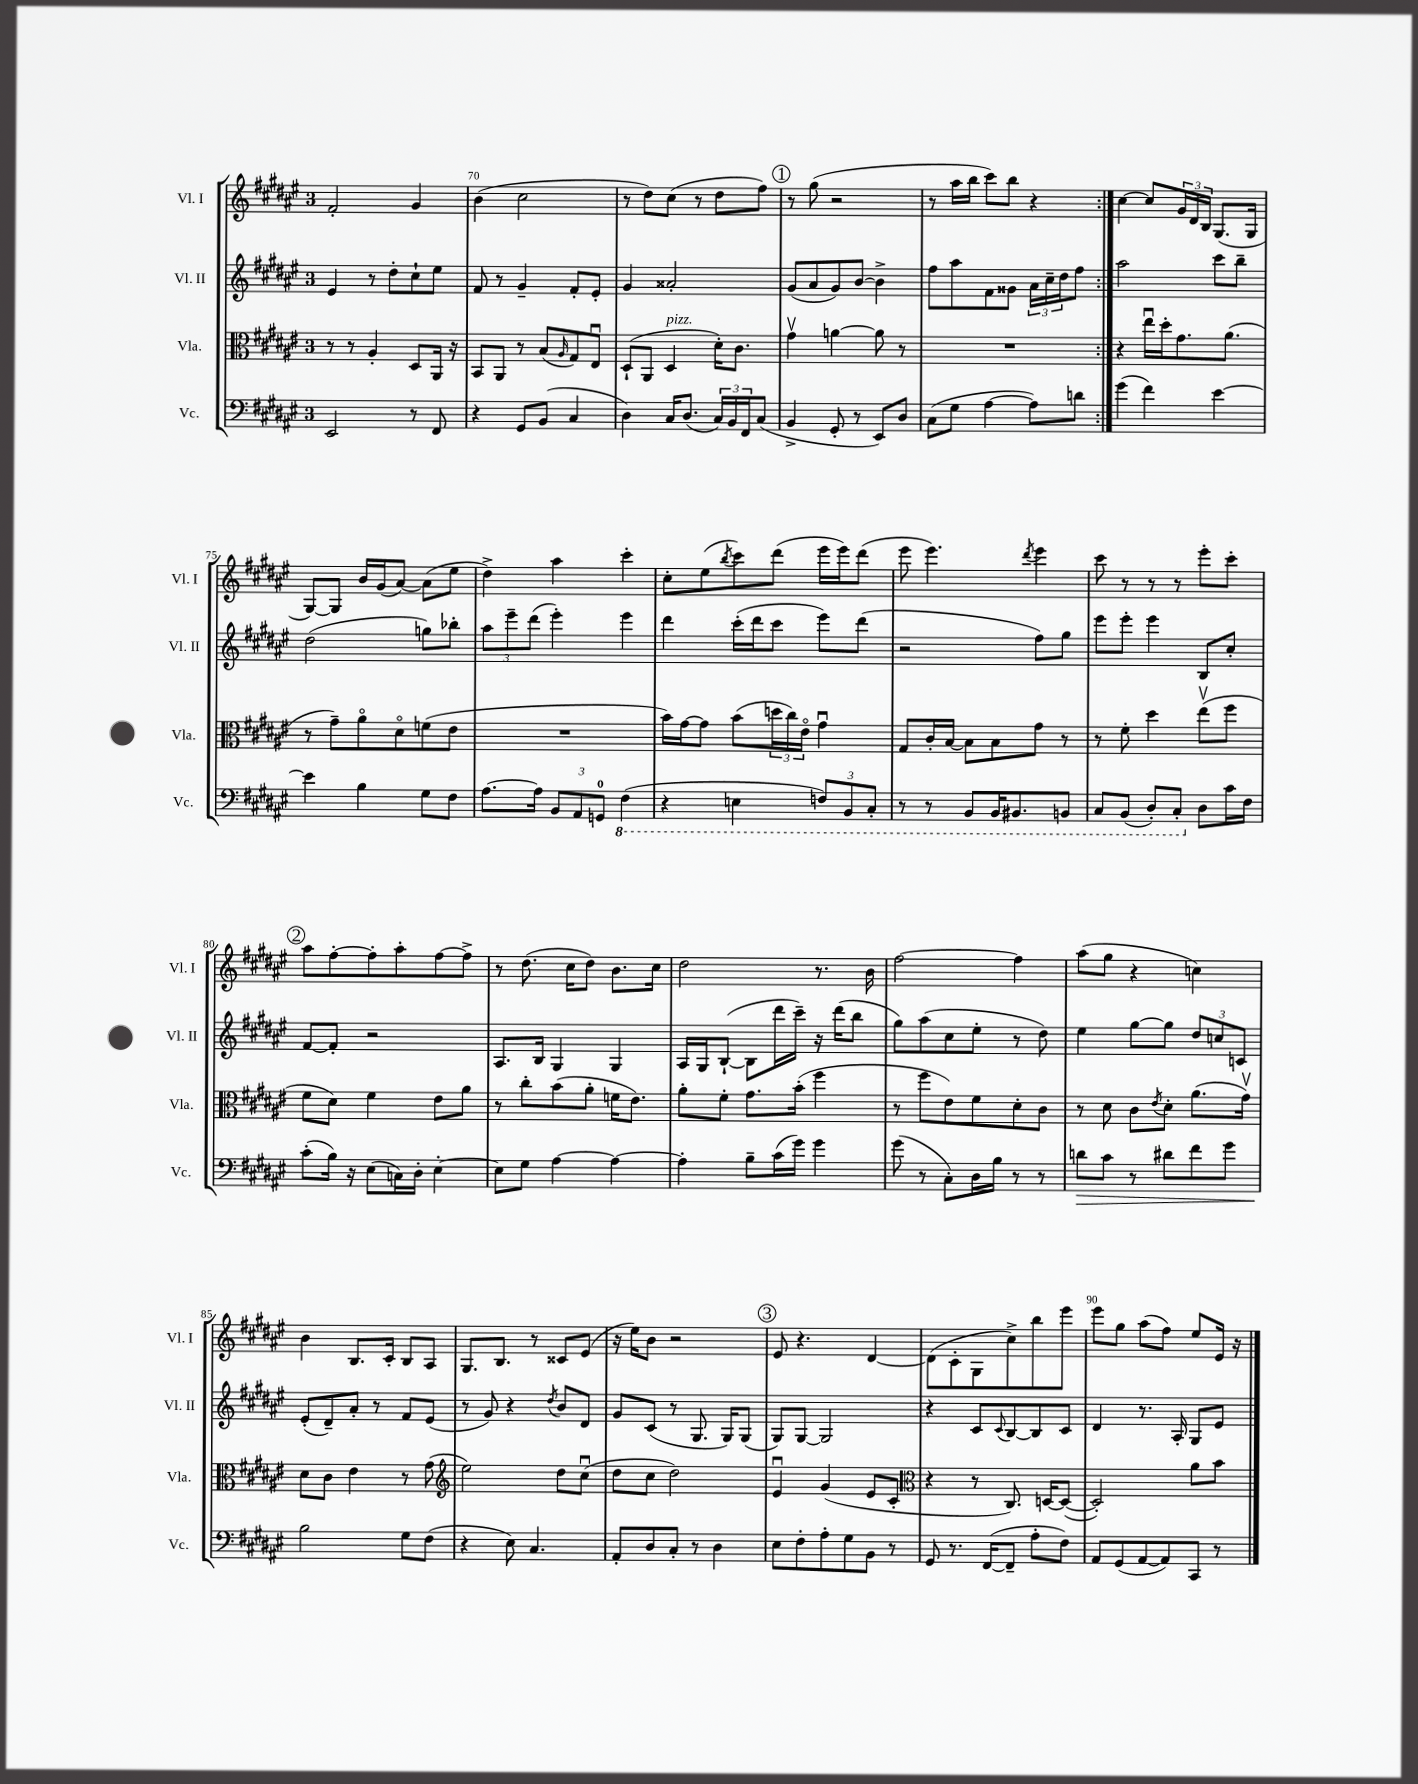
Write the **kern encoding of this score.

**kern	**dynam	**kern	**kern	**kern
*part4	*part4	*part3	*part2	*part1
*staff4	*staff4	*staff3	*staff2	*staff1
*I"Vc.	*	*I"Vla.	*I"Vl. II	*I"Vl. I
*I'Vc.	*	*I'Vla.	*I'Vl. II	*I'Vl. I
*clefF4	*	*clefC3	*clefG2	*clefG2
*k[f#c#g#d#a#e#]	*	*k[f#c#g#d#a#e#]	*k[f#c#g#d#a#e#]	*k[f#c#g#d#a#e#]
*M3/4	*	*M3/4	*M3/4	*M3/4
=69	=69	=69	=69	=69
2EE#/	.	8r	4e#/	2f#'/
.	.	8r	.	.
.	.	4A#'/	8r	.
.	.	.	8dd#'\L	.
8r	.	8D#/L	8cc#`\	4g#/
8FF#/	.	16AA#/Jk	8ee#\J	.
.	.	16r	.	.
=70	=70	=70	=70	=70
4r	.	8BB/L	8f#/	(4b\
.	.	8AA#/J	8r	.
8GG#/L	.	8r	4g#~/	2cc#\
(8BB/J	.	(8B/L	.	.
.	.	16qqA#/	.	.
4C#/	.	8G#/)	8f#'/L	.
.	.	8E#u/J	8e#'/J	.
=71	=71	=71	=71	=71
4D#\)	.	(8D#`/L	4g#/	8r
.	.	8AA#/J	.	8dd#\L)
!	!	!LO:TX:a:i:t=pizz.	!	!
16C#/KL	.	4D#/	2a##X'/	(8cc#\J
(8.D#/J	.	.	.	.
.	.	.	.	8r
24C#/LL)	.	16d#'\KL)	.	8dd#\L
24BB/	.	.	.	.
.	.	8.c#\J	.	.
24FF#/J	.	.	.	.
(8C#/J	.	.	.	8ff#\J)
!!LO:REH:place=s1:t=1
=72	=72	=72	=72	=72
4BB^/	.	4g#v\	(8g#/L	8r
.	.	.	8a#/	(8gg#\
8GG#'/	.	[4an\	8g#/)	2r
8r	.	.	[8b/J	.
8EE#/L)	.	8a\]	4b^\]	.
8D#/J	.	8r	.	.
=73	=73	=73	=73	=73
(8C#\L	.	2.r	8ff#\L	8r
8G#\J	.	.	8aa#\	16aa#\LL
.	.	.	.	16bb\JJ
[4A#\	.	.	8f#\	8ccc#\L)
.	.	.	8g##X\J	8bb\J
8A#\L])	.	.	24a#\LL	4r
.	.	.	24cc#~\	.
.	.	.	24dd#\J	.
8dn\J	.	.	8ff#\J	.
=74:|!	=74:|!	=74:|!	=74:|!	=74:|!
(4g#\	.	4r	2aa#\	[4cc#\
4f#\)	.	16ee#u\LL	.	8cc#/L]
.	.	16dd#'\J	.	.
.	.	8.g#\	.	24g#/L
.	.	.	.	24d#/
.	.	.	.	24B/JJ
[4e#\	.	.	8ccc#\L	(8.G#/L
.	.	(8.a#\J	.	.
.	.	.	8bb~\J	.
.	.	.	.	16G#/Jk
!!LO:LB:g=z
=75	=75	=75	=75	=75
4e#\]	.	8r	(2dd#\	[8G#/L)
.	.	8g#~\L)	.	8G#/J]
4B\	.	8a#\	.	16b/LL
.	.	.	.	(16g#/J
.	.	8d#\	.	[8a#/J)
8G#\L	.	(8fn\	8ggn\L)	(8a#\L]
8F#\J	.	8e#\J	8bb-X'\J	8ee#\J
=76	=76	=76	=76	=76
[8.A#\L	.	2.r	12aa#\L	4dd#^\)
.	.	.	12eee#~\	.
.	.	.	(12ddd#\J	.
16A#\Jk]	.	.	.	.
12BB/L	.	.	4eee#'\)	4aa#\
12AA#/	.	.	.	.
12GGn/J	.	.	.	.
*8ba	*	*	*	*
(4FF#\	.	.	4eee#\	4ccc#'\
=77	=77	=77	=77	=77
4r	.	16b\LL)	4ddd#\	8cc#'\L
.	.	[16g#\J	.	.
.	.	8g#\J]	.	(8ee#\
.	.	.	.	8qbb/
4EEn\	.	(8b\L	(16ccc#'\LL	8ccc#\)
.	.	.	16ddd#\J	.
.	.	24ddn\L	8ccc#\J	(8ddd#\J
.	.	24cc#\)	.	.
.	.	24e#\JJ	.	.
12FFn/L)	.	4g#u\	8eee#\L)	16eee#\LL
.	.	.	.	16eee#\J)
12BBB/	.	.	.	.
.	.	.	(8ddd#\J	(8ddd#\J
12CC#'/J	.	.	.	.
=78	=78	=78	=78	=78
8r	.	8G#/L	2r	8eee#\
8r	.	16c#'/L	.	4.eee#\)
.	.	[16B/JJ	.	.
8BBB/L	.	8B\L]	.	.
16BBB/K	.	8B\	.	.
8.BBB#X/	.	.	.	.
.	.	.	.	8qddd#/
.	.	8g#\J	8ff#\L)	4eee#\
8BBBn/J	.	8r	8gg#\J	.
=79	=79	=79	=79	=79
8CC#/L	.	8r	8eee#\L	8ccc#\
(8BBB/J	.	8f#'\	8eee#'\J	8r
8DD#'/L)	.	4dd#\	4eee#\	8r
8CC#'/J	.	.	.	8r
*X8ba	*	*	*	*
8D#\L	.	(8ee#v\L	8B/L	8eee#'\L
16c#\L	.	8ff#\J	8cc#'/J	8ccc#'\J
16F#\JJ	.	.	.	.
!!LO:LB:g=z
!!LO:REH:place=s1:t=2
=80	=80	=80	=80	=80
(8c#'\L	.	8f#\L	[8f#/L	8aa#\L
16B\Jk)	.	8d#\J)	8f#'/J]	[8ff#'\
16r	.	.	.	.
(8E#\L	.	4f#\	2r	8ff#'\]
16Cn\L)	.	.	.	8aa#'\
16D#'\JJ	.	.	.	.
[4E#'\	.	8e#\L	.	[8ff#\
.	.	8a#\J	.	8ff#^\J]
=81	=81	=81	=81	=81
8E#\L]	.	8r	8.A#/L	8r
8G#\J	.	8cc#'\L	.	(8.dd#\
.	.	.	16B/Jk	.
[4A#\	.	(8b\	4G#/	.
.	.	.	.	16cc#\KL
.	.	8a#'\J	.	8dd#\J)
4A#\_	.	16fn\KL	4G#/	8.b\L
.	.	8.e#\J)	.	.
.	.	.	.	16cc#\Jk
=82	=82	=82	=82	=82
4A#'\]	.	8a#'\L	16A#/LL	2dd#\
.	.	.	16G#/J	.
.	.	8f#'\J	([8B`/J	.
8B~\L	.	8.g#\L	8B\L]	.
(16c#\L	.	.	16ddd#\L	.
16g#\JJ)	.	(16b'\Jk	16ccc#~\JJ)	.
4g#\	.	4ff#\	16r	8.r
.	.	.	(16ddd#\KL	.
.	.	.	8bb\J	.
.	.	.	.	16b\
=83	=83	=83	=83	=83
(8g#\	.	8r	8gg#\L)	[2ff#\
8r	.	8ff#\L	(8aa#\	.
8C#'\L)	.	8e#\)	8cc#\	.
16D#\L	.	8f#\	8ee#'\J	.
16B\JJ	.	.	.	.
8r	.	8d#'\	8r	4ff#\]
8r	.	8c#\J	8dd#\)	.
=84	=84	=84	=84	=84
!	!LO:HP:b	!	!	!
8dn\L	>	8r	4ee#\	(8aa#\L
8c#\J	.	8d#\	.	8gg#\J
8r	.	8c#\L	[8gg#\L	4r
.	.	8qe#/	.	.
8d#X\L	.	8d#'\J	8gg#\J]	.
8f#\	.	(8.a#\L	12dd#/L	4ccn\)
.	.	.	12ccn/	.
8g#\J	.	.	.	.
.	.	.	12cn/J	.
.	.	16g#v\Jk)	.	.
!!LO:LB:g=z
=85	=85	=85	=85	=85
2B\	.	8d#\L	(8e#'/L	4b\
.	.	8c#\J	8d#~/)	.
.	.	4e#\	8a#'/J	8.B/L
.	.	.	8r	.
.	.	.	.	16c#'/Jk
8G#\L	]	8r	8f#/L	8B/L
(8F#\J	.	(8g#\	(8e#/J	8A#/J
=86	=86	=86	=86	=86
*	*	*clefG2	*	*
4r	.	2ee#\)	8r	8.G#/L
.	.	.	8g#/)	.
.	.	.	.	8.B/J
8E#\)	.	.	4r	.
4.C#/	.	.	.	8r
.	.	.	8qdd#/	.
.	.	8dd#\L	8b/L	8c##X/L
.	.	(8cc#u\J	8d#/J	(8e#/J
=87	=87	=87	=87	=87
8AA#'/L	.	8dd#\L	8g#/L	16r
.	.	.	.	16ee#\KL)
8D#/	.	8cc#\J	(8c#/J	8b\J
8C#'/J	.	2dd#\)	8r	2r
8r	.	.	8.G#/	.
4D#\	.	.	.	.
.	.	.	16G#/KL)	.
.	.	.	(8G#/J	.
!!LO:REH:place=s1:t=3
=88	=88	=88	=88	=88
8E#\L	.	4e#u/	8G#/L)	8e#/
8F#'\	.	.	[8G#/J	4.r
8A#'\	.	(4g#/	2G#/]	.
8G#\	.	.	.	.
8BB\J	.	8e#/L	.	[4d#/
8r	.	8c#'/J	.	.
=89	=89	=89	=89	=89
*	*	*clefC3	*	*
8GG#/	.	4r	4r	(8d#\L]
8.r	.	.	.	8c#'\
.	.	8r	8c#/L	8G#\
([16FF#/KL	.	.	.	.
.	.	.	8qqc#/	.
8FF#~/J]	.	8.C#/)	[8B/	8cc#^\)
8A#'\L	.	.	8B/]	8bb\
.	.	[16Dn/KL	.	.
8F#\J)	.	(8D/J_	8c#/J	8eee#\J
=90	=90	=90	=90	=90
8AA#/L	.	2D'/])	4d#/	8eee#\L
(8GG#/	.	.	.	8gg#\J
[8AA#/	.	.	8.r	(8aa#\L
8AA#/])	.	.	.	8ff#\J)
.	.	.	16A#'/	.
8CC#/J	.	8a#\L	8G#/L	8ee#/L
8r	.	8b\J	8e#/J	16e#/Jk
.	.	.	.	16r
==	==	==	==	==
*-	*-	*-	*-	*-
